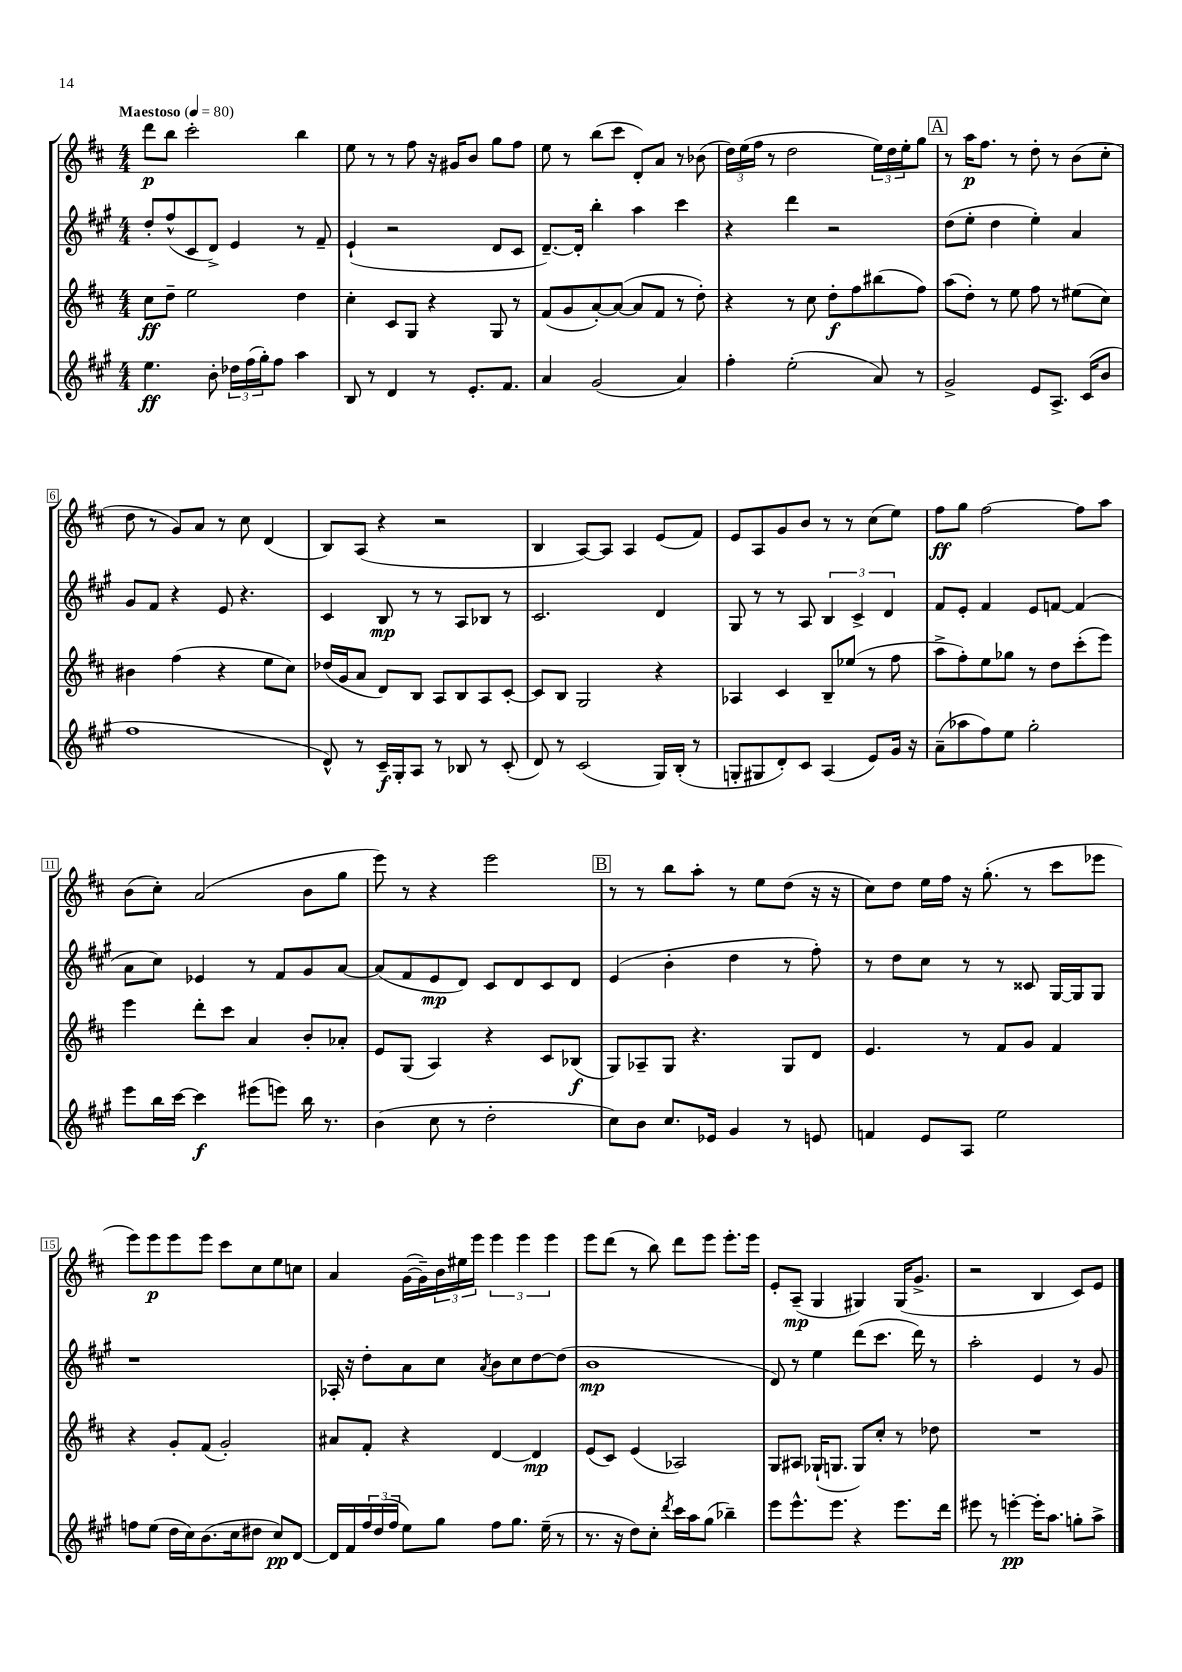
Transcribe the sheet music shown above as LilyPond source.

<<
\new StaffGroup <<
\new Staff = "s0" {
    \clef treble \key d \major \numericTimeSignature \time 4/4 \tempo "Maestoso" 4 = 80
    d'''8\p b''8 cis'''2-. b''4 |
    e''8 r8 r8 fis''8 r16 gis'16 b'8 g''8 fis''8 |
    e''8 r8 b''8( cis'''8 d'8-.) a'8 r8 bes'8( |
    \tuplet 3/2 { d''16) e''16( fis''16 } r8 d''2 \tuplet 3/2 { e''16) d''16 e''16-. } g''8 |
    \mark \markup { \box "A" } r8 a''16\p fis''8. r8 d''8-. r8 b'8( cis''8-. |
    d''8 r8 g'8) a'8 r8 cis''8 d'4( |
    b8) a8( r4 r2 |
    b4 a8~) a8 a4 e'8( fis'8) |
    e'8 a8 g'8 b'8 r8 r8 cis''8( e''8) |
    fis''8\ff g''8 fis''2~ fis''8 a''8 |
    b'8( cis''8-.) a'2( b'8 g''8 |
    e'''8) r8 r4 e'''2 |
    \mark \markup { \box "B" } r8 r8 b''8 a''8-. r8 e''8 d''8( r16 r16 |
    cis''8) d''8 e''16 fis''16 r16 g''8.-.( r8 cis'''8 ees'''8 |
    e'''8) e'''8\p e'''8 e'''8 cis'''8 cis''8 e''8 c''8 |
    a'4 g'16~( g'16--) \tuplet 3/2 { b'16 eis''16 e'''16 } \tuplet 3/2 { e'''4 e'''4 e'''4 } |
    e'''8 d'''8( r8 b''8) d'''8 e'''8 e'''8.-. e'''16 |
    e'8-. a8--\mp( g4 gis4) gis16( g'8.-> |
    r2 b4 cis'8) e'8 \bar "|." |
}
\new Staff = "s1" {
    \clef treble \key a \major \numericTimeSignature \time 4/4
    d''8-. fis''8-^( cis'8 d'8->) e'4 r8 fis'8-- |
    e'4-!( r2 d'8 cis'8 |
    d'8.~--) d'16-. b''4-. a''4 cis'''4 |
    r4 d'''4 r2 |
    \mark \markup { \box "A" } d''8( e''8-. d''4 e''4-.) a'4 |
    gis'8 fis'8 r4 e'8 r4. |
    cis'4 b8\mp r8 r8 a8 bes8 r8 |
    cis'2. d'4 |
    gis8 r8 r8 a8 \tuplet 3/2 { b4 cis'4-> d'4 } |
    fis'8 e'8-. fis'4 e'8 f'8~ f'4( |
    a'8 cis''8) ees'4 r8 fis'8 gis'8 a'8~ |
    a'8( fis'8 e'8\mp d'8) cis'8 d'8 cis'8 d'8 |
    \mark \markup { \box "B" } e'4( b'4-. d''4 r8 fis''8-.) |
    r8 d''8 cis''8 r8 r8 cisis'8 gis16~ gis16 gis8 |
    r1 |
    aes16-. r16 d''8-. a'8 cis''8 \acciaccatura { a'8 } b'8 cis''8 d''8~ d''8( |
    b'1\mp |
    d'8) r8 e''4 d'''8( cis'''8. d'''16) r8 |
    a''2-. e'4 r8 gis'8 \bar "|." |
}
\new Staff = "s2" {
    \clef treble \key d \major \numericTimeSignature \time 4/4
    cis''8\ff d''8-- e''2 d''4 |
    cis''4-. cis'8 g8 r4 g8 r8 |
    fis'8( g'8 a'8~-.) a'8~( a'8 fis'8 r8 d''8-.) |
    r4 r8 cis''8 d''8-.\f fis''8 bis''8( fis''8) |
    \mark \markup { \box "A" } a''8( d''8-.) r8 e''8 fis''8 r8 eis''8( cis''8) |
    bis'4 fis''4( r4 e''8 cis''8) |
    des''16( g'16 a'8 d'8) b8 a8 b8 a8 cis'8~-. |
    cis'8 b8 g2 r4 |
    aes4 cis'4 b8-- ees''8( r8 fis''8 |
    a''8-> fis''8-.) e''8 ges''8 r8 d''8 cis'''8-.( e'''8) |
    e'''4 d'''8-. cis'''8 a'4 b'8-. aes'8-. |
    e'8 g8( a4) r4 cis'8 bes8\f( |
    \mark \markup { \box "B" } g8) aes8-- g8 r4. g8 d'8 |
    e'4. r8 fis'8 g'8 fis'4 |
    r4 g'8-. fis'8( g'2-.) |
    ais'8 fis'8-. r4 d'4~ d'4\mp |
    e'8( cis'8) e'4( aes2) |
    g8 ais8 ges16-!( g8. g8) cis''8-. r8 des''8 |
    R1 \bar "|." |
}
\new Staff = "s3" {
    \clef treble \key a \major \numericTimeSignature \time 4/4
    e''4.\ff b'8-. \tuplet 3/2 { des''16 fis''16( gis''16-.) } fis''8 a''4 |
    b8 r8 d'4 r8 e'8.-. fis'8. |
    a'4 gis'2( a'4) |
    fis''4-. e''2-.( a'8) r8 |
    \mark \markup { \box "A" } gis'2-> e'8 a8.-> cis'16( b'8 |
    fis''1 |
    d'8-^) r8 cis'16--\f gis16-. a8 r8 bes8 r8 cis'8-.( |
    d'8) r8 cis'2( gis16) b16-.( r8 |
    g8-. gis8 d'8-.) cis'8 a4( e'8) gis'16 r16 |
    a'8--( aes''8 fis''8) e''8 gis''2-. |
    e'''8 b''16 cis'''16~ cis'''4\f eis'''8( e'''8) b''16 r8. |
    b'4( cis''8 r8 d''2-. |
    \mark \markup { \box "B" } cis''8) b'8 cis''8. ees'16 gis'4 r8 e'8 |
    f'4 e'8 a8 e''2 |
    f''8 e''8( d''16 cis''16) b'8.( cis''16 dis''8 cis''8\pp) d'8~ |
    d'16 fis'16 \tuplet 3/2 { fis''16 d''16( fis''16 } e''8) gis''8 fis''8 gis''8. e''16--( r8 |
    r8. r16 d''8) cis''8-. \acciaccatura { d'''8 } cis'''16 a''16 gis''8( bes''4--) |
    e'''8 e'''8.-^ e'''8. r4 e'''8. d'''16 |
    eis'''8 r8 e'''4~-.\pp e'''16-. a''8. g''8-. a''8-> \bar "|." |
}
>>
>>
\layout { \context { \Score \override BarNumber.stencil = #(make-stencil-boxer 0.1 0.3 ly:text-interface::print) } }
